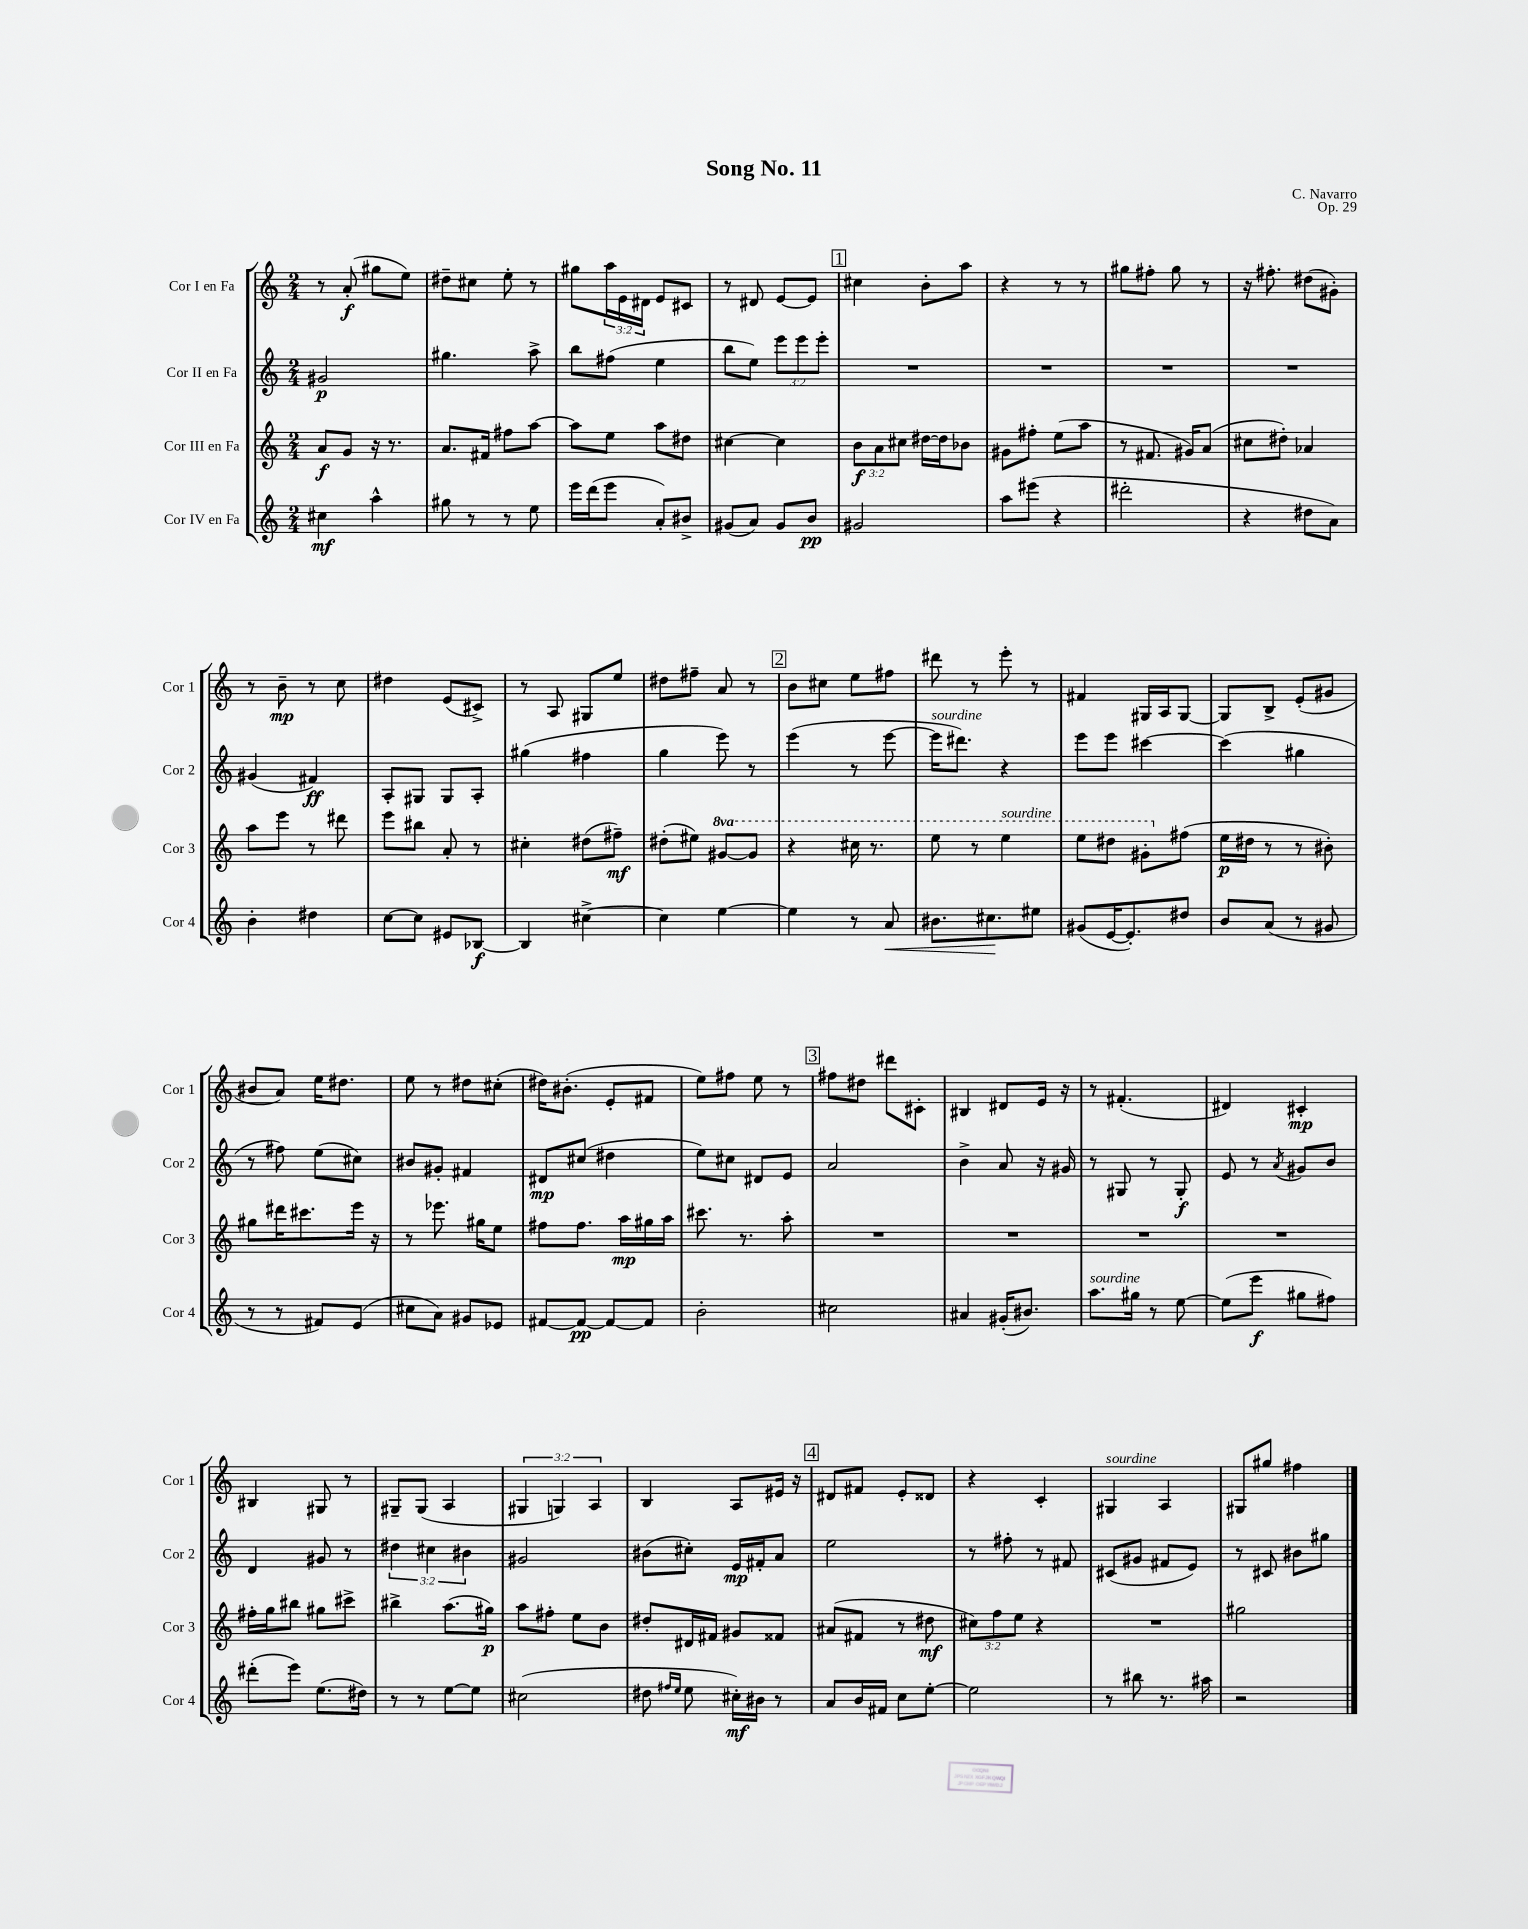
\header { title = "Song No. 11" composer = "C. Navarro" opus = "Op. 29" }
<<
\new StaffGroup <<
\new Staff = "s0" \with { instrumentName = "Cor I en Fa" shortInstrumentName = "Cor 1" } {
    \clef treble \key c \major \numericTimeSignature \time 2/4 \override Staff.TupletNumber.text = #tuplet-number::calc-fraction-text
    r8 a'8-.\f( gis''8 e''8) |
    dis''8-- cis''8 e''8-. r8 |
    gis''8 \tuplet 3/2 { a''16 e'16 dis'16 } e'8 cis'8 |
    r8 dis'8 e'8~ e'8 |
    \mark \markup { \box "1" } cis''4 b'8-. a''8 |
    r4 r8 r8 |
    gis''8 fis''8-. gis''8 r8 |
    r16 fis''8.-. dis''8( gis'8-.) |
    r8 b'8--\mp r8 c''8 |
    dis''4 e'8( cis'8->) |
    r8 a8 gis8 e''8 |
    dis''8 fis''8-- a'8 r8 |
    \mark \markup { \box "2" } b'8 cis''8 e''8 fis''8 |
    dis'''8 r8 e'''8-. r8 |
    fis'4 gis16 a16 gis8~ |
    gis8 b8-> e'8-.( gis'8 |
    bis'8 a'8) e''16 dis''8. |
    e''8 r8 dis''8 cis''8-.( |
    dis''16) bis'8.-.( e'8-. fis'8 |
    e''8) fis''8 e''8 r8 |
    \mark \markup { \box "3" } fis''8 dis''8 dis'''8 cis'8-. |
    bis4 dis'8 e'16 r16 |
    r8 fis'4.-.( |
    dis'4) cis'4-.\mp |
    bis4 gis8 r8 |
    gis8-- gis8( a4 |
    \tuplet 3/2 { gis4 g4) a4 } |
    b4 a8 eis'16 r16 |
    \mark \markup { \box "4" } dis'8 fis'8 e'8-. disis'8 |
    r4 c'4-. |
    gis4^\markup { \italic "sourdine" } a4 |
    gis8 gis''8 fis''4 \bar "|." |
}
\new Staff = "s1" \with { instrumentName = "Cor II en Fa" shortInstrumentName = "Cor 2" } {
    \clef treble \key c \major \numericTimeSignature \time 2/4 \override Staff.TupletNumber.text = #tuplet-number::calc-fraction-text
    gis'2\p |
    gis''4. a''8-> |
    b''8 fis''8( e''4 |
    b''8 e''8) \tuplet 3/2 { e'''8 e'''8 e'''8-. } |
    \mark \markup { \box "1" } R2 |
    R2 |
    R2 |
    R2 |
    gis'4( fis'4\ff) |
    a8-. gis8 gis8 a8-. |
    gis''4( fis''4 |
    g''4 e'''8) r8 |
    \mark \markup { \box "2" } e'''4( r8 e'''8~ |
    e'''16^\markup { \italic "sourdine" } dis'''8.) r4 |
    e'''8 e'''8 cis'''4~ |
    cis'''4( gis''4 |
    r8 fis''8) e''8( cis''8) |
    bis'8 gis'8-. fis'4 |
    dis'8\mp cis''8( dis''4 |
    e''8) cis''8 dis'8 e'8 |
    \mark \markup { \box "3" } a'2 |
    b'4-> a'8 r16 gis'16 |
    r8 gis8 r8 gis8-.\f |
    e'8 r8 \acciaccatura { a'8 } gis'8 b'8 |
    d'4 gis'8 r8 |
    \tuplet 3/2 { dis''4 cis''4 bis'4 } |
    gis'2 |
    bis'8( cis''8-.) e'16\mp fis'16-. a'8 |
    \mark \markup { \box "4" } e''2 |
    r8 fis''8-. r8 fis'8 |
    cis'8( gis'8 fis'8 e'8) |
    r8 cis'8 bis'8 gis''8 \bar "|." |
}
\new Staff = "s2" \with { instrumentName = "Cor III en Fa" shortInstrumentName = "Cor 3" } {
    \clef treble \key c \major \numericTimeSignature \time 2/4 \override Staff.TupletNumber.text = #tuplet-number::calc-fraction-text \set Staff.ottavationMarkups = #ottavation-simple-ordinals
    a'8\f g'8 r16 r8. |
    a'8. fis'16 fis''8 a''8~ |
    a''8 e''8 a''8 dis''8 |
    cis''4~ cis''4 |
    \mark \markup { \box "1" } \tuplet 3/2 { b'8\f a'8 cis''8 } dis''16~ dis''16 bes'8 |
    gis'8 fis''8-. e''8( a''8 |
    r8 fis'8. gis'16) a'8( |
    cis''8 dis''8-.) aes'4 |
    a''8 e'''8 r8 dis'''8 |
    e'''8 bis''8 a'8-. r8 |
    cis''4-. dis''8( fis''8--\mf) |
    dis''8-.( eis''8) \ottava #1 gis''8~ gis''8 |
    \mark \markup { \box "2" } r4 cis'''16 r8. |
    e'''8 r8 e'''4^\markup { \italic "sourdine" } |
    e'''8 dis'''8 gis''8-. \ottava #0 fis''8( |
    e''16\p dis''16 r8 r8 bis'8-.) |
    gis''8 dis'''16 cis'''8. e'''16 r16 |
    r8 ees'''8. gis''16 e''8 |
    fis''8 fis''8. a''16\mp gis''16 a''16 |
    cis'''8. r8. a''8-. |
    \mark \markup { \box "3" } R2 |
    R2 |
    R2 |
    R2 |
    fis''16-. g''16 bis''8 gis''8 cis'''8-> |
    bis''4-> a''8.( gis''16\p) |
    a''8 fis''8-. e''8 b'8 |
    dis''8-. dis'16 fis'16 gis'8 fisis'8 |
    \mark \markup { \box "4" } ais'8( fis'8 r8 dis''8\mf |
    \tuplet 3/2 { cis''8) f''8 e''8 } r4 |
    R2 |
    gis''2 \bar "|." |
}
\new Staff = "s3" \with { instrumentName = "Cor IV en Fa" shortInstrumentName = "Cor 4" } {
    \clef treble \key c \major \numericTimeSignature \time 2/4
    cis''4\mf a''4-^ |
    gis''8 r8 r8 e''8 |
    e'''16 d'''16( e'''8 a'8-.) bis'8-> |
    gis'8( a'8) gis'8 b'8\pp |
    \mark \markup { \box "1" } gis'2 |
    a''8 eis'''8( r4 |
    dis'''2-. |
    r4 dis''8 a'8) |
    b'4-. dis''4 |
    c''8~ c''8 eis'8 bes8~\f |
    bes4 cis''4~-> |
    cis''4 e''4~ |
    \mark \markup { \box "2" } e''4 r8 a'8\< |
    bis'8. cis''8.\! eis''8 |
    gis'8( e'16~ e'8.-.) dis''8 |
    b'8 a'8( r8 gis'8 |
    r8 r8 fis'8) e'8( |
    cis''8 a'8) gis'8 ees'8 |
    fis'8~ fis'8~\pp fis'8~ fis'8 |
    b'2-. |
    \mark \markup { \box "3" } cis''2 |
    ais'4 gis'16-.( bis'8.) |
    a''8.^\markup { \italic "sourdine" } gis''16 r8 e''8~ |
    e''8( e'''8\f gis''8 fis''8) |
    dis'''8-.( e'''8) e''8.( dis''16) |
    r8 r8 e''8~ e''8 |
    cis''2( |
    dis''8 \grace { fis''16 e''16 } e''8 cis''16-.\mf) bis'16 r8 |
    \mark \markup { \box "4" } a'8 b'16 fis'16 c''8 e''8~-. |
    e''2 |
    r8 bis''8 r8. ais''16 |
    r2 \bar "|." |
}
>>
>>
\layout { \context { \Score \remove "Bar_number_engraver" } }
